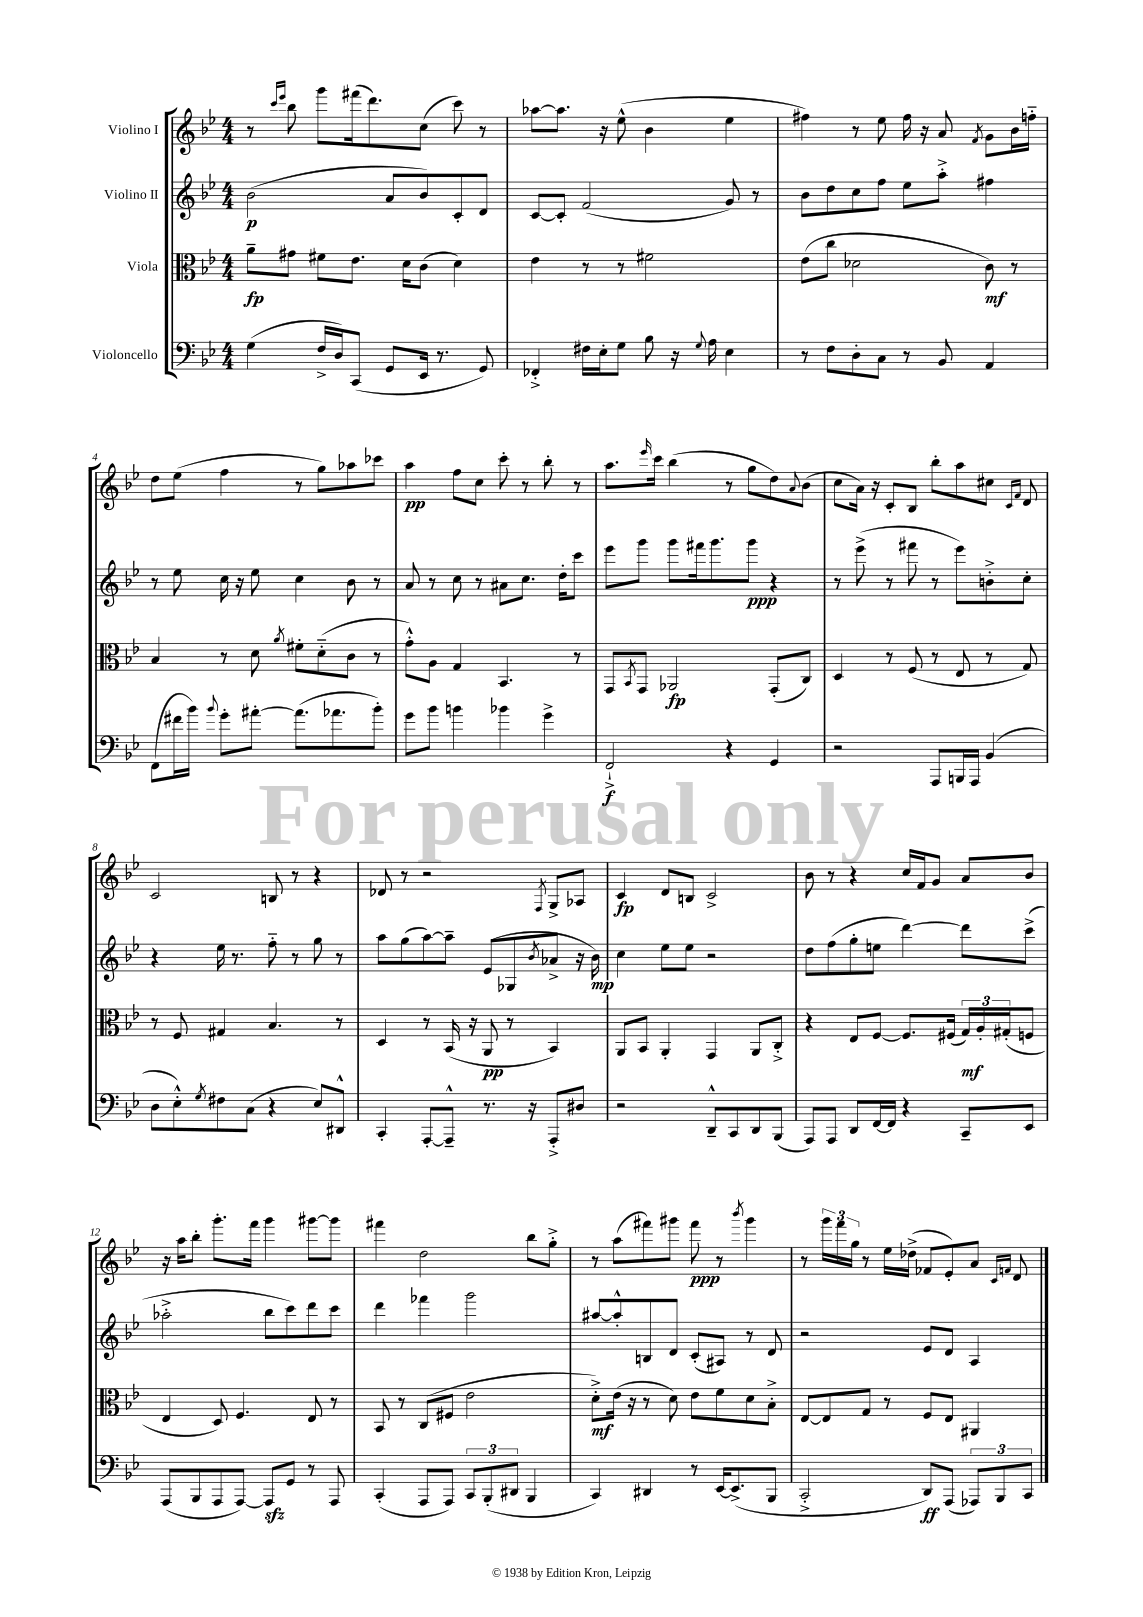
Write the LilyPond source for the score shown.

<<
\new StaffGroup <<
\new Staff = "s0" \with { instrumentName = "Violino I" } {
    \clef treble \key bes \major \numericTimeSignature \time 4/4
    r8 \grace { c'''16 ees'''16 } bes''8 g'''8 fis'''16( d'''8.) c''8( c'''8) r8 |
    aes''8~ aes''8. r16 ees''8-^( bes'4 ees''4 |
    fis''4) r8 ees''8 fis''16 r16 a'8 \acciaccatura { f'8 } g'8 bes'16 f''16-_ |
    d''8 ees''8( f''4 r8 g''8) aes''8 ces'''8 |
    a''4\pp f''8 c''8 c'''8-. r8 bes''8-. r8 |
    a''8. \grace { ees'''16 } c'''16 bes''4( r8 g''8 d''8) \appoggiatura { a'8 } bes'8( |
    c''8 a'16) r16 c'8-. bes8 bes''8-. a''8 cis''8 \grace { c'16 f'16 } d'8 |
    c'2 b8 r8 r4 |
    des'8 r8 r2 \acciaccatura { f8 } g8-> aes8 |
    c'4\fp d'8 b8 c'2-> |
    bes'8 r8 r4 c''16 f'16 g'8 a'8 bes'8 |
    r16 a''16 bes''8-. g'''8.-. f'''16 g'''4 gis'''8~ gis'''8 |
    fis'''4 d''2 bes''8 g''8-.-> |
    r8 a''8( fis'''8) gis'''8 fis'''8\ppp r8 \acciaccatura { bes'''8 } gis'''4 |
    r8 \tuplet 3/2 { g'''16 f'''16 g''16 } r8 ees''16 des''16->( fes'8 ees'8-.) a'8 \grace { c'16 f'16 } d'8 \bar "|." |
}
\new Staff = "s1" \with { instrumentName = "Violino II" } {
    \clef treble \key bes \major \numericTimeSignature \time 4/4
    bes'2\p( a'8 bes'8) c'8-. d'8 |
    c'8~ c'8-. f'2( g'8) r8 |
    bes'8 d''8 c''8 f''8 ees''8 a''8-.-> fis''4 |
    r8 ees''8 c''16 r16 ees''8 c''4 bes'8 r8 |
    a'8 r8 c''8 r8 ais'8 c''8. d''16-. c'''8 |
    ees'''8 g'''8 g'''8 fis'''16 g'''8. g'''8\ppp r4 |
    r8 ees'''8->( r8 fis'''8 r8 ees'''8) b'8-.-> c''8-. |
    r4 ees''16 r8. f''8-_ r8 g''8 r8 |
    a''8 g''8( a''8~) a''8-- ees'8( ges8 \acciaccatura { bes'8 } aes'8-> r16 bes'16\mp) |
    c''4 ees''8 ees''8 r2 |
    d''8 f''8( g''8-. e''8 d'''4~) d'''8 c'''8->( |
    aes''2-.-> bes''8 c'''8) d'''8 c'''8 |
    d'''4 fes'''4 g'''2 |
    ais''8~ ais''8-.-^ b8 d'8 c'8-.( ais8) r8 d'8 |
    r2 ees'8 d'8 a4 \bar "|." |
}
\new Staff = "s2" \with { instrumentName = "Viola" } {
    \clef alto \key bes \major \numericTimeSignature \time 4/4
    a'8--\fp gis'8 fis'8 ees'8. d'16 c'8( d'4) |
    ees'4 r8 r8 fis'2 |
    ees'8( c''8 des'2 c'8\mf) r8 |
    bes4 r8 d'8 \acciaccatura { a'8 } fis'8-. d'8-_( c'8 r8 |
    g'8-.-^) a8 g4 bes,4. r8 |
    g,8 \acciaccatura { bes,8 } g,8 aes,2\fp g,8-.( c8) |
    d4 r8 f8( r8 ees8 r8 g8) |
    r8 f8 gis4 bes4. r8 |
    d4 r8 bes,16( r16 a,8\pp r8 bes,4) |
    a,8 bes,8 a,4-. g,4 a,8 c8-.-> |
    r4 ees8 f8~ f8. fis16( \tuplet 3/2 { g16\mf) a16-. gis16-.( } f8 |
    ees4 d8) f4. ees8 r8 |
    bes,8 r8 c8( fis8 ees'2 |
    d'8-.->\mf) ees'16( r16 r8 d'8) ees'8 f'8 d'8 bes8-.-> |
    ees8~ ees8 g8 r8 f8 ees8 ais,4 \bar "|." |
}
\new Staff = "s3" \with { instrumentName = "Violoncello" } {
    \clef bass \key bes \major \numericTimeSignature \time 4/4
    g4( f16-> d16) c,8( g,8 ees,16 r8. g,8) |
    fes,4-.-> fis16 ees16-. g8 bes8 r16 \appoggiatura { g8 } a16 ees4 |
    r8 f8 d8-. c8 r8 bes,8 a,4 |
    f,8( fis'16 bes'16) \appoggiatura { bes'8 } g'8-. ais'8~-. ais'8.( aes'8. bes'8-.) |
    g'8 bes'8 b'4 bes'4 g'4-> |
    f,2-!->\f r4 g,4 |
    r2 a,,8 b,,16 a,,16 bes,4( |
    d8 ees8-.-^) \acciaccatura { g8 } fis8 c8( r4 ees8) dis,8-^ |
    c,4-. a,,8~-. a,,8---^ r8. r16 a,,8-.-> dis8 |
    r2 d,8---^ c,8 d,8 bes,,8( |
    a,,8) a,,8 d,8 f,16~ f,16 r4 c,8-- ees,8 |
    a,,8( bes,,8 a,,8 a,,8~) a,,8\sfz g,8 r8 a,,8 |
    c,4-.( a,,8 a,,8) \tuplet 3/2 { c,8 bes,,8-.( dis,8 } bes,,4 |
    c,4) dis,4 r8 ees,16~ ees,8.->( bes,,8 |
    c,2-.-> d,8\ff) a,,8( \tuplet 3/2 { aes,,8) bes,,8 c,8 } \bar "|." |
}
>>
>>
